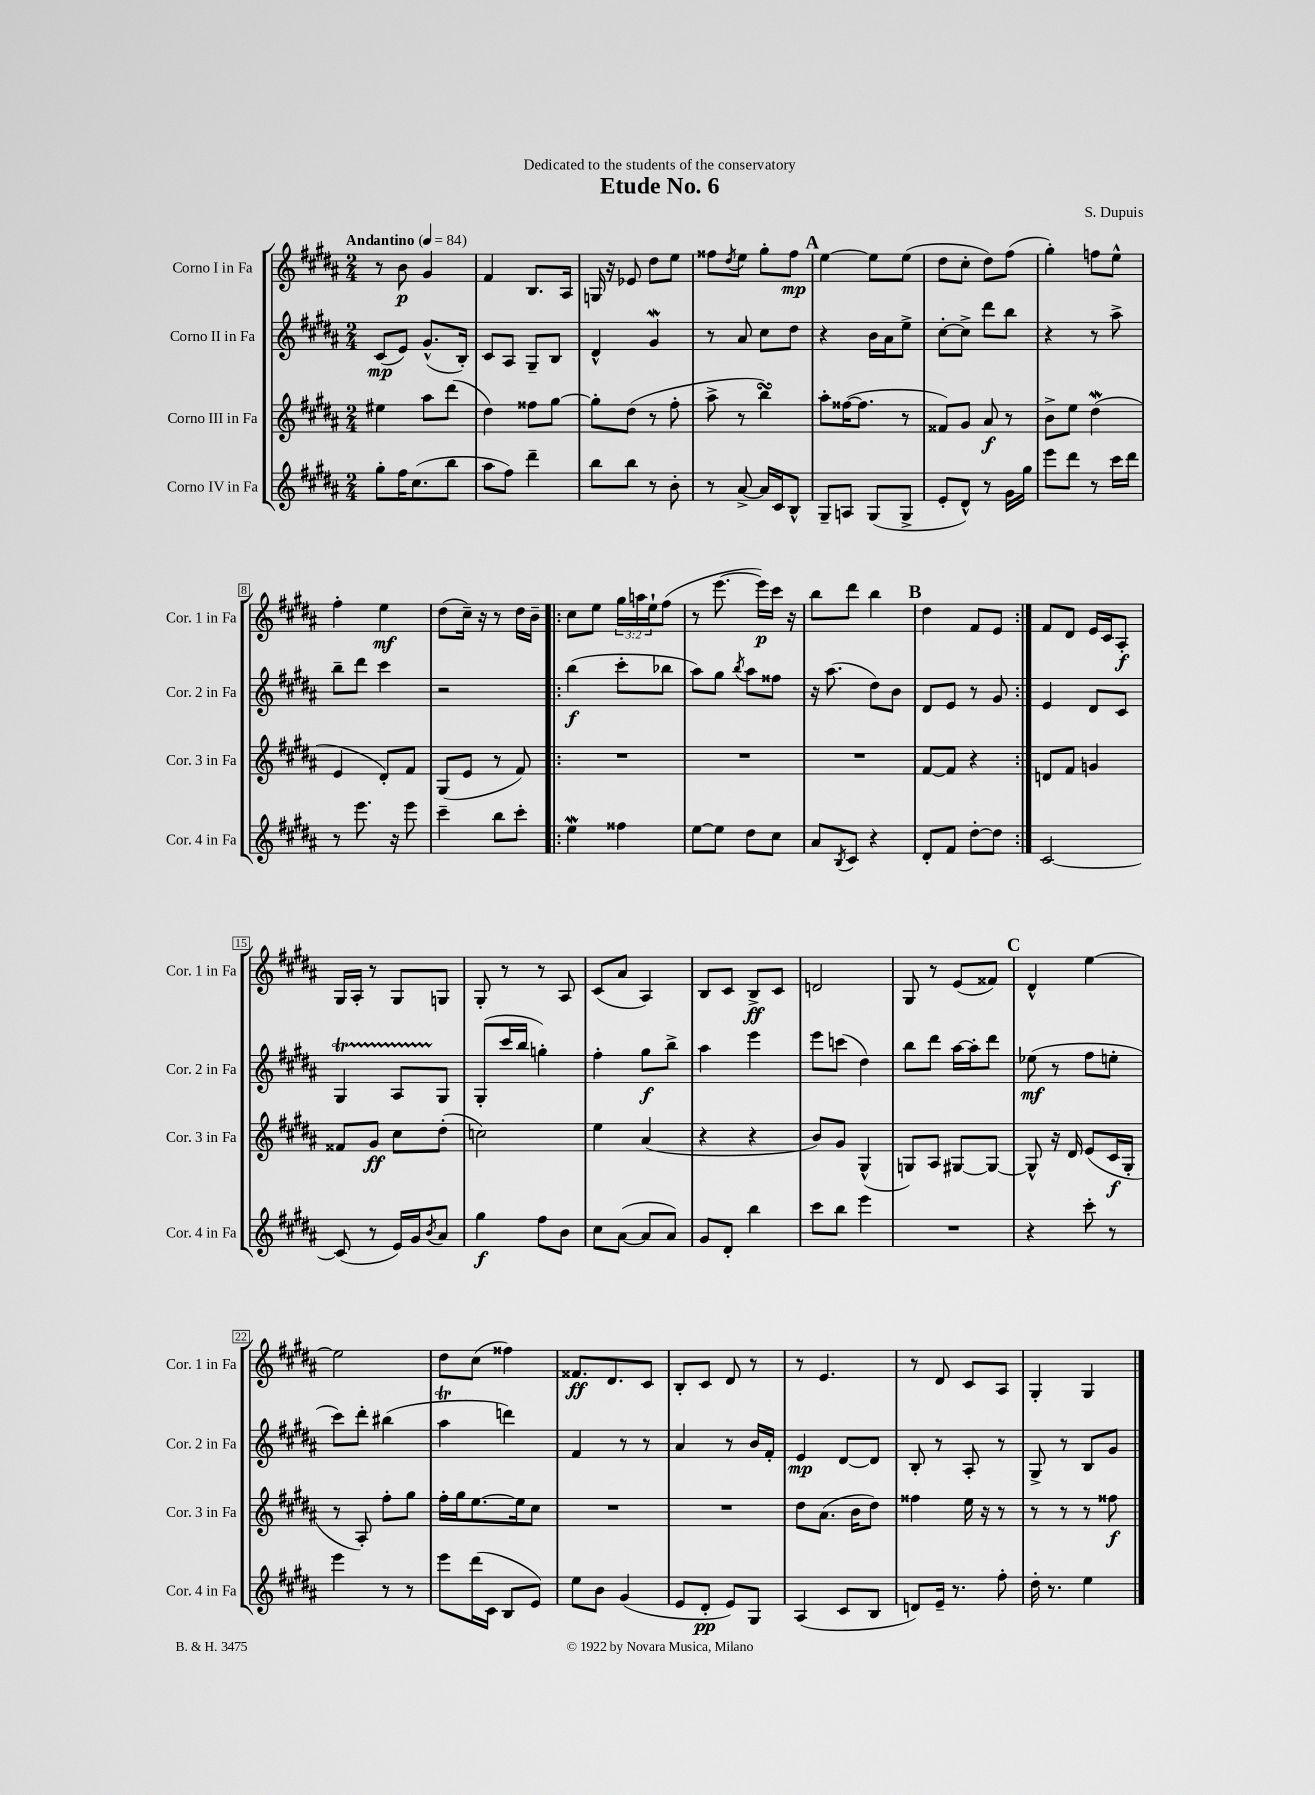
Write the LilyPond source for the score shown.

\header { title = "Etude No. 6" composer = "S. Dupuis" dedication = "Dedicated to the students of the conservatory" }
<<
\new StaffGroup <<
\new Staff = "s0" \with { instrumentName = "Corno I in Fa" shortInstrumentName = "Cor. 1 in Fa" } {
    \clef treble \key b \major \numericTimeSignature \time 2/4 \override Staff.TupletNumber.text = #tuplet-number::calc-fraction-text \tempo "Andantino" 4 = 84
    r8 b'8\p gis'4 |
    fis'4 b8. ais16 |
    g16 r16 ees'8 dis''8 e''8 |
    fisis''8 \acciaccatura { dis''8 } e''8 gis''8-. fisis''8\mp |
    \mark \markup { \bold "A" } e''4~ e''8 e''8( |
    dis''8 cis''8-. dis''8) fis''8( |
    gis''4-.) f''8 e''8-^ |
    fis''4-. e''4\mf |
    dis''8( cis''16--) r16 r8 dis''16 b'16-- |
    \repeat volta 2 { cis''8 e''8 \tuplet 3/2 { gis''16 a''16 e''16-! } fis''8( |
    r8 e'''8.~ e'''16\p) cis'''16 r16 |
    b''8 dis'''8 b''4 |
    \mark \markup { \bold "B" } dis''4 fis'8 e'8 | }
    fis'8 dis'8 e'16 cis'16 ais8-.\f |
    gis16 ais16-. r8 gis8 g8 |
    gis8-. r8 r8 ais8 |
    cis'8( ais'8 ais4) |
    b8 cis'8 b8->\ff cis'8 |
    d'2 |
    gis8 r8 e'8( fisis'8) |
    \mark \markup { \bold "C" } dis'4-^ e''4~ |
    e''2 |
    dis''8 cis''8( fisis''4) |
    fisis'8.\ff dis'8. cis'8 |
    b8-. cis'8 dis'8 r8 |
    r8 e'4. |
    r8 dis'8 cis'8 ais8 |
    gis4-. gis4 \bar "|." |
}
\new Staff = "s1" \with { instrumentName = "Corno II in Fa" shortInstrumentName = "Cor. 2 in Fa" } {
    \clef treble \key b \major \numericTimeSignature \time 2/4
    cis'8\mp( e'8) gis'8.-^( b16-.) |
    cis'8 ais8 gis8-- b8 |
    dis'4-^ gis'4\mordent |
    r8 ais'8 cis''8 dis''8 |
    \mark \markup { \bold "A" } r4 b'16 ais'16 e''8-> |
    cis''8~-. cis''8-> dis'''8 b''8 |
    r4 r8 ais''8-> |
    b''8-- dis'''8 cis'''4 |
    r2 |
    \repeat volta 2 { b''4\f( cis'''8-. bes''8 |
    ais''8) gis''8 \acciaccatura { b''8 } ais''8 fisis''8 |
    r16 ais''8.( dis''8) b'8 |
    \mark \markup { \bold "B" } dis'8 e'8 r8 gis'8 | }
    e'4 dis'8 cis'8 |
    gis4\startTrillSpan ais8 gis8\stopTrillSpan |
    gis8-.( cis'''16 b''16 g''4-.) |
    fis''4-. gis''8\f b''8-> |
    ais''4 e'''4 |
    e'''8 c'''8( dis''4) |
    b''8 dis'''8 ais''16~ ais''16-. dis'''8 |
    \mark \markup { \bold "C" } ees''8\mf( r8 fis''8 e''8-. |
    cis'''8) dis'''8-. bis''4( |
    ais''4\trill d'''4) |
    fis'4 r8 r8 |
    ais'4 r8 b'16 fis'16-. |
    e'4\mp dis'8~ dis'8 |
    b8-. r8 ais8-. r8 |
    gis8-> r8 b8 gis'8 \bar "|." |
}
\new Staff = "s2" \with { instrumentName = "Corno III in Fa" shortInstrumentName = "Cor. 3 in Fa" } {
    \clef treble \key b \major \numericTimeSignature \time 2/4
    eis''4 ais''8 dis'''8( |
    dis''4) fisis''8 gis''8~ |
    gis''8-. dis''8( r8 fis''8-. |
    ais''8-> r8 b''4\turn) |
    \mark \markup { \bold "A" } ais''8-. fisis''16~( fisis''8. r8 |
    fisis'8) gis'8 ais'8\f r8 |
    b'8-> e''8 dis''4\mordent( |
    e'4 dis'8-.) fis'8 |
    gis8( e'8 r8 fis'8) |
    \repeat volta 2 { R2 |
    R2 |
    R2 |
    \mark \markup { \bold "B" } fis'8~ fis'8 r4 | }
    d'8 fis'8 g'4 |
    fisis'8 gis'8\ff cis''8 dis''8-.( |
    c''2) |
    e''4 ais'4( |
    r4 r4 |
    b'8) gis'8 gis4-^( |
    g8) ais8 gis8~ gis8~ |
    \mark \markup { \bold "C" } gis8-^ r16 dis'16 e'8( cis'16\f gis16-. |
    r8 ais8-.) fis''8-. gis''8 |
    fis''16-. gis''16 e''8.~ e''16 cis''8 |
    R2 |
    R2 |
    dis''8 ais'8.( b'16 dis''8) |
    fisis''4 e''16 r16 r8 |
    r8 r8 r8 fisis''8\f \bar "|." |
}
\new Staff = "s3" \with { instrumentName = "Corno IV in Fa" shortInstrumentName = "Cor. 4 in Fa" } {
    \clef treble \key b \major \numericTimeSignature \time 2/4
    gis''8-. fis''16 cis''8.( b''8 |
    ais''8 fis''8) dis'''4-- |
    b''8 b''8 r8 b'8-. |
    r8 ais'8~-> ais'16 cis'16 b8-^ |
    \mark \markup { \bold "A" } gis8-- a8 gis8( gis8-> |
    e'8-. dis'8-^) r8 gis'16 gis''16 |
    e'''8 dis'''8 r8 cis'''16 dis'''16 |
    r8 e'''8. r16 e'''8 |
    cis'''4-- b''8 cis'''8-. |
    \repeat volta 2 { e''4\mordent fisis''4 |
    e''8~ e''8 dis''8 cis''8 |
    ais'8 \acciaccatura { b8 } cis'8 r4 |
    \mark \markup { \bold "B" } dis'8-. fis'8 dis''8~-. dis''8 | }
    cis'2~ |
    cis'8( r8 e'16) gis'16 \acciaccatura { b'8 } ais'8 |
    gis''4\f fis''8 b'8 |
    cis''8 ais'8~( ais'8 ais'8) |
    gis'8 dis'8-. b''4 |
    cis'''8 b''8 e'''4 |
    R2 |
    \mark \markup { \bold "C" } r4 cis'''8-. r8 |
    e'''4 r8 r8 |
    e'''8 dis'''16( cis'16 b8 e'8) |
    e''8 b'8 gis'4( |
    e'8 dis'8-.\pp e'8) gis8 |
    ais4( cis'8 b8 |
    d'8) e'16-- r8. fis''8-. |
    dis''16-. r8. e''4 \bar "|." |
}
>>
>>
\layout { \context { \Score \override BarNumber.stencil = #(make-stencil-boxer 0.1 0.3 ly:text-interface::print) } }
